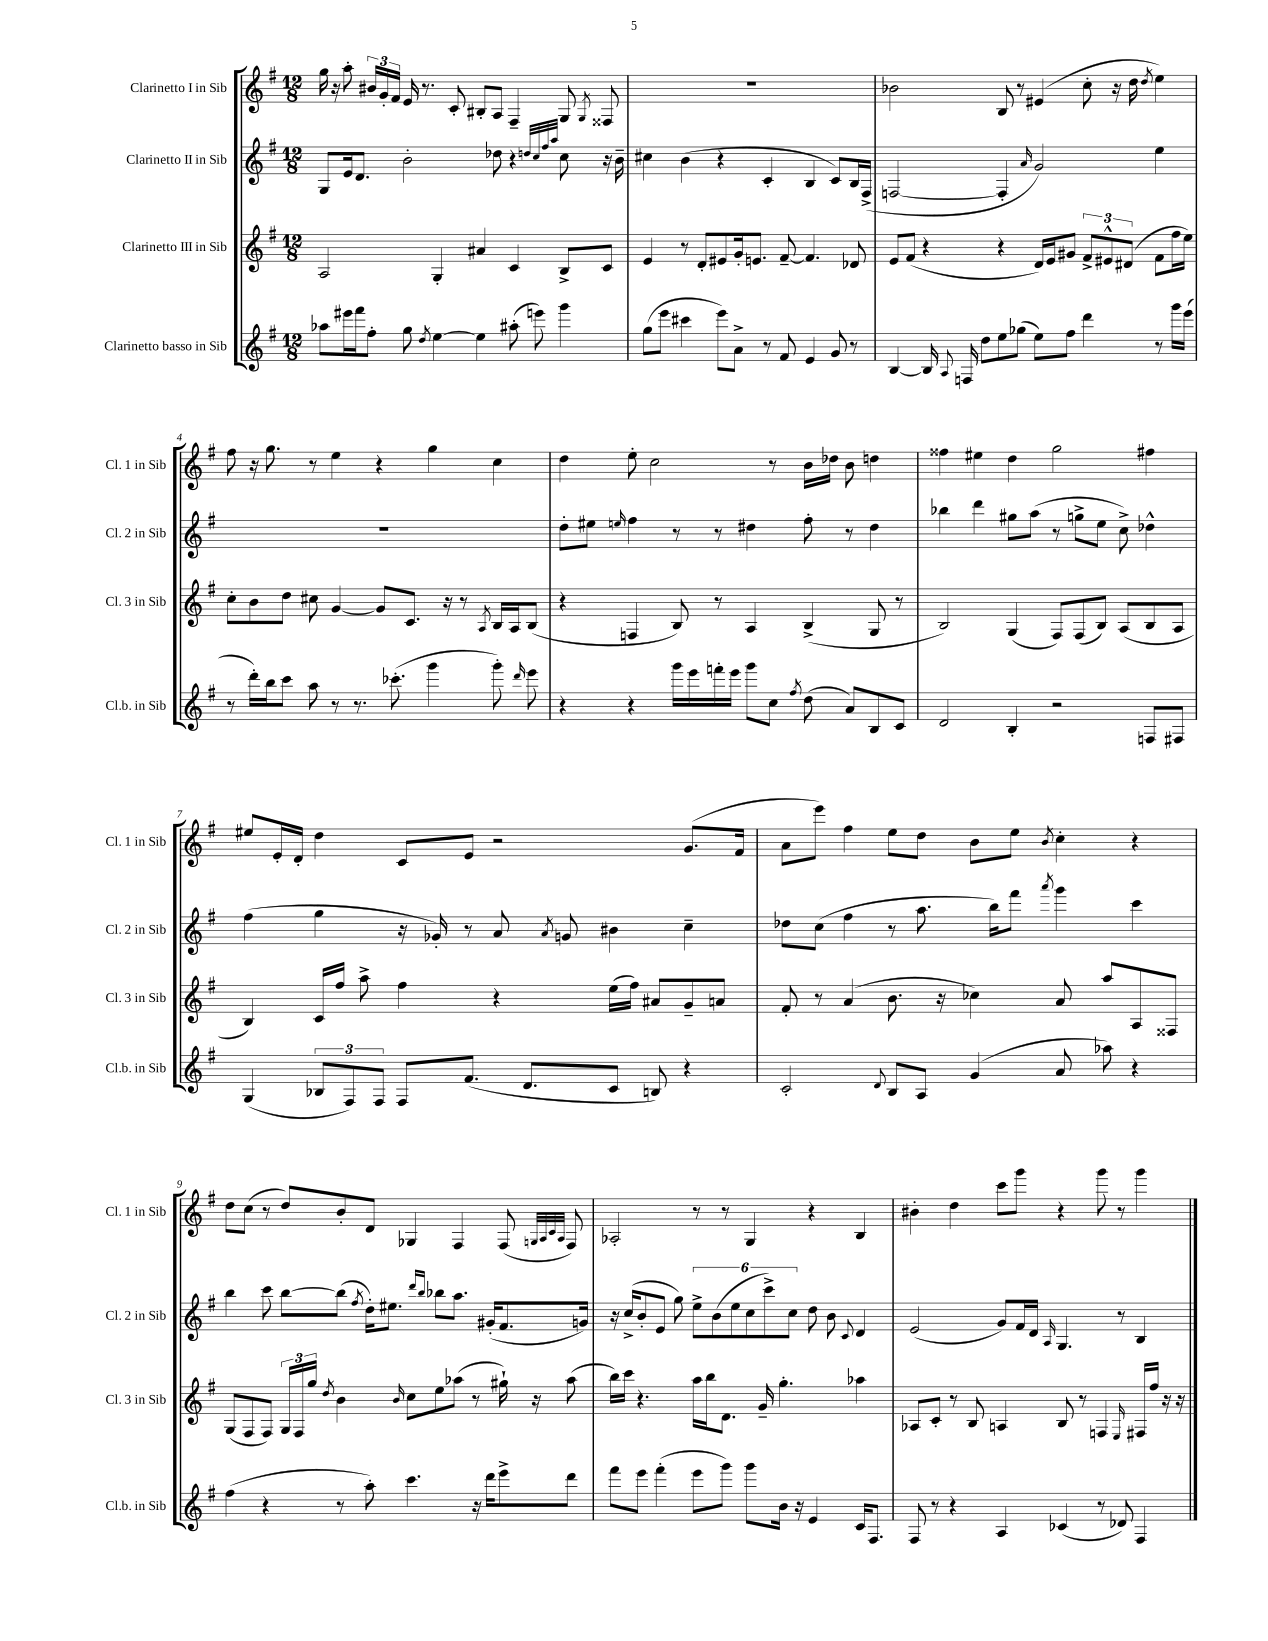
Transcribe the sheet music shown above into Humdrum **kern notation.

**kern	**kern	**kern	**kern
*staff4	*staff3	*staff2	*staff1
*clefG2	*clefG2	*clefG2	*clefG2
*k[f#]	*k[f#]	*k[f#]	*k[f#]
*M12/8	*M12/8	*M12/8	*M12/8
8aa-	2A	8G	16gg
.	.	.	16r
16eee#	.	16e	8aa'
16fff#	.	8.d	.
8ff#'	.	.	24b#
.	.	.	24g'
.	.	.	24f#
8gg	.	2b'	16e
.	.	.	8.r
8qdd	.	.	.
[4ee	4G'	.	.
.	.	.	8c'
4ee]	4a#	.	8B#'
.	.	8dd-	8A
(8aa#'	4c	4r	4F#~
8eee)	.	.	.
.	.	32qqdd	.
.	.	32qqcc	.
.	.	32qqff#	.
.	.	32qqaa	.
4ggg	8B^	8cc	8G
.	.	.	8qG
.	8c	16r	8F##
.	.	16b~	.
=	=	=	=
(8gg	4e	4cc#	1.r
8eee	.	.	.
4ccc#	8r	(4b	.
.	8d'	.	.
8eee)	8e#	4r	.
8a^	16g'	.	.
.	8.e	.	.
8r	.	4c'	.
8f#	[8f#~	.	.
4e	4.f#]	4B	.
8g	.	8c)	.
8r	8d-	16B	.
.	.	(16F#^	.
=	=	=	=
[4B	8e	[2F	2b-
.	(8f#	.	.
16B]	4r	.	.
8qqA	.	.	.
16F	.	.	.
8dd	.	.	.
8ee	4r	4F']	8B
(8gg-	.	.	8r
.	.	16qqa	.
8ee)	16d)	2g)	(4e#
.	16e	.	.
8ff#	8g#	.	.
4ddd	12f#^	.	8cc'
.	12e#^^	.	.
.	.	.	16r
.	(12d#	.	.
.	.	.	16dd
.	.	.	8qdd
8r	8f#	4ee	4ee)
16ggg	16ff#	.	.
(16eee	16ee)	.	.
=	=	=	=
8r	8cc'	1.r	8ff#
16ddd')	8b	.	16r
16bb	.	.	8.gg
8ccc	8dd	.	.
8aa	8cc#	.	8r
8r	[4g	.	4ee
8.r	.	.	.
.	8g]	.	4r
(8.ccc-'	.	.	.
.	8.c	.	.
4ggg	.	.	4gg
.	16r	.	.
.	8r	.	.
.	8qA	.	.
8ggg')	16B	.	4cc
.	16A	.	.
16qqddd	.	.	.
8eee	(8B	.	.
=	=	=	=
4r	4r	8dd'	4dd
.	.	8ee#	.
.	.	16qqee	.
4r	4F	4ff#	8ee'
.	.	.	2cc
16ggg	8B)	8r	.
16eee	.	.	.
16fff'	8r	8r	.
16eee	.	.	.
8ggg	4A	4dd#	.
8cc	.	.	8r
8qff#	.	.	.
(8dd	(4B^	8ff#'	16b
.	.	.	16dd-
8a)	.	8r	8b
8B	8G	4dd#	4dd
8c	8r	.	.
=	=	=	=
2d	2B)	4bb-	4ff##
.	.	4ddd	4ee#
4B'	(4G	8gg#	4dd
.	.	(8aa	.
2r	8F#)	8r	2gg
.	(8F#	8gg^	.
.	8B)	8ee	.
.	(8A	8cc^)	.
8F	8B	4dd-^^	4ff#
8F#	8A	.	.
=	=	=	=
(4G	4B)	(4ff#	8ee#
.	.	.	16e'
.	.	.	16d'
12B-	16c	4gg	4dd
.	16ff#	.	.
12F#)	.	.	.
.	8aa^	.	.
12F#	.	.	.
8F#	4ff#	16r	8c
.	.	16g-')	.
(8.f#	.	8r	8e
.	4r	8a	2r
8.d	.	.	.
.	.	8qa	.
.	.	8g	.
8c	(16ee	4b#	.
.	16ff#)	.	.
8B)	8a#	.	.
4r	8g~	4cc~	(8.g
.	8a	.	.
.	.	.	16f#
=	=	=	=
2c'	8f#'	8dd-	8a
.	8r	(8cc	8eee)
.	(4a	4ff#	4ff#
8qqd	.	.	.
8B	8.b	8r	8ee
8A	.	8.aa	8dd
.	16r	.	.
(4g	4cc-)	.	8b
.	.	16bb)	.
.	.	8fff#	8ee
.	.	8qaaa	8qb
8a	8a	4ggg	4cc'
8aa-)	8aa	.	.
4r	8A	4ccc	4r
.	8F##	.	.
=	=	=	=
(4ff#	(8G	4bb	8dd
.	8F#	.	(8cc
4r	8F#)	8ccc	8r
.	24G	[8bb	8dd)
.	24F#	.	.
.	24gg	.	.
.	8qdd	.	.
8r	4b	(8bb]	8b'
.	.	8qff#	.
8aa')	.	16dd')	8d
.	.	8.ee#	.
.	16qqb	.	.
4.ccc	8cc	.	4G-
.	.	16qqddd	.
.	.	16qqbb	.
.	8ee	8bb-	.
.	(8aa-	8.aa	4F#
16r	8r	.	.
16ddd	.	(16g#'	.
8eee^	16gg#`)	8.f#	(8F#
.	16r	.	.
.	.	.	32qqG
.	.	.	32qqA
.	.	.	32qqc
.	.	.	32qqA
8ddd	(8aa-	.	8F#)
.	.	16g)	.
=	=	=	=
8fff#	16bb)	16r	2A-'
.	16ccc	(16cc^	.
8eee	4.r	8b'	.
(4fff#'	.	8e	.
.	.	8gg)	.
8eee	16aa	12ee^	8r
.	16bb	.	.
.	.	(12b	.
8ggg)	8.d	.	8r
.	.	12ee	.
8ggg	.	12cc	4G
.	16g~	.	.
.	.	12ccc^)	.
16b	4.gg'	.	.
.	.	12cc	.
16r	.	.	.
4e	.	8dd	4r
.	.	8b	.
.	.	8qqc	.
16c	4aa-	4d	4B
8.F#	.	.	.
=	=	=	=
8F#	8A-	(2e	4b#'
8r	8c'	.	.
4r	8r	.	4dd
.	8B	.	.
4A	4A	8g)	8ccc
.	.	16f#	8ggg
.	.	16d	.
.	.	16qqA	.
(4c-	8B	4.G	4r
.	8r	.	.
8r	4F	.	8ggg
8d-)	.	8r	8r
.	16qqE	.	.
4F#	16F#	4B	4ggg
.	16ff#	.	.
.	16r	.	.
.	16r	.	.
==	==	==	==
*-	*-	*-	*-
